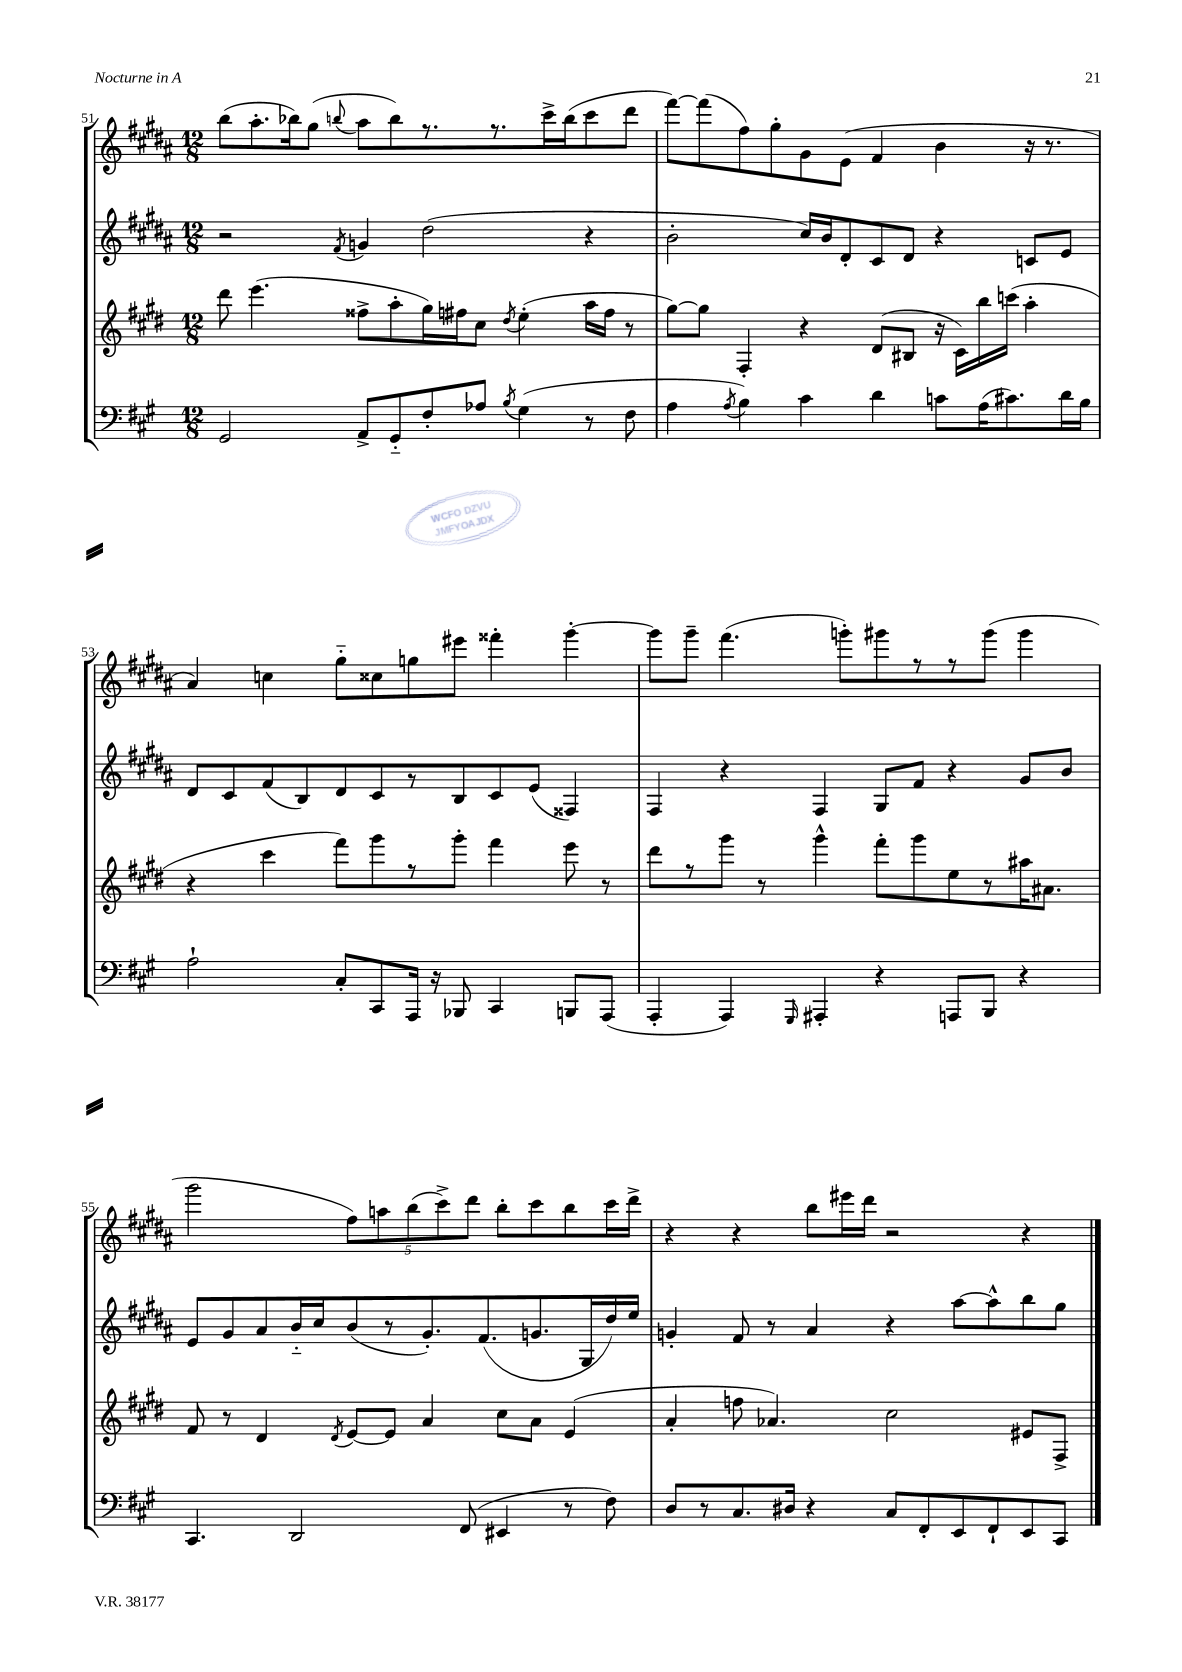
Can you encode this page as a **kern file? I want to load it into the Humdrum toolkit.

**kern	**kern	**kern	**kern
*staff4	*staff3	*staff2	*staff1
*clefF4	*clefG2	*clefG2	*clefG2
*k[f#c#g#]	*k[f#c#g#d#]	*k[f#c#g#d#a#]	*k[f#c#g#d#a#]
*M12/8	*M12/8	*M12/8	*M12/8
2GG#	8ddd#	2r	(8bb
.	(4.eee	.	8.aa#'
.	.	.	16bb-)
.	.	.	(8gg#
.	.	8qf#	8qqbb
8AA^	8ff##^	4g	8aa#
8GG#'~	8aa'	.	8bb)
8F#'	16gg#)	(2dd#	8.r
.	16ff#	.	.
8A-	8cc#	.	.
.	.	.	8.r
8qB	8qdd#	.	.
(4G#	(4ee'	.	.
.	.	.	16ccc#^
.	.	.	(16bb
8r	16aa	4r	8ccc#
.	16ff#	.	.
8F#	8r	.	8ddd#
=	=	=	=
4A	[8gg#)	2b'	[8fff#)
.	8gg#]	.	(8fff#]
8qA	.	.	.
4B)	4F#'	.	8ff#)
.	.	.	8gg#'
4c#	4r	16cc#)	8g#
.	.	16b	.
.	.	8d#'	(8e
4d	(8d#	8c#	4f#
.	8B#	8d#	.
8c	16r	4r	4b
.	16c#)	.	.
(16A	16bb	.	.
8.c#)	(16ccc	.	.
.	4aa'	8c	16r
.	.	.	8.r
16d	.	8e	.
16B	.	.	.
=	=	=	=
2A`	4r	8d#	4a#)
.	.	8c#	.
.	4ccc#	(8f#	4cc
.	.	8B)	.
8C#'	8fff#)	8d#	8gg#'~
8CC#	8ggg#	8c#	8cc##
16AAA	8r	8r	8gg
16r	.	.	.
8BBB-	8ggg#'	8B	8eee#
4CC#	4fff#	8c#	4fff##'
.	.	(8e	.
8BBB	8eee	4F##)	[4ggg#'
(8AAA	8r	.	.
=	=	=	=
4AAA'	8ddd#	4F#	8ggg#]
.	8r	.	8ggg#~
4AAA)	8ggg#	4r	(4.fff#
.	8r	.	.
16qqGGG#	.	.	.
4AAA#'	4ggg#^^	4F#	.
.	.	.	8ggg')
4r	8fff#'	8G#	8ggg#
.	8ggg#	8f#	8r
8AAA	8ee	4r	8r
8BBB	8r	.	(8ggg#
4r	16aa#	8g#	4ggg#
.	8.a#	.	.
.	.	8b	.
=	=	=	=
4.CC#	8f#	8e	2ggg#
.	8r	8g#	.
.	4d#	8a#	.
2DD	.	16b'~	.
.	.	16cc#	.
.	8qd#	.	.
.	[8e	(8b	10ff#)
.	.	.	10aa
.	8e]	8r	.
.	.	.	(10bb
.	4a	8.g#')	.
.	.	.	10ccc#^)
(8FF#	.	.	.
.	.	.	10ddd#
.	.	(8.f#	.
4EE#	8cc#	.	8bb'
.	8a	8.g	8ccc#
8r	(4e	.	8bb
.	.	16G#	.
8F#)	.	16dd#)	16ccc#
.	.	16ee	16ddd#^
=	=	=	=
8D	4a'	4g'	4r
8r	.	.	.
8.C#	8ff	8f#	4r
.	4.a-)	8r	.
16D#	.	.	.
4r	.	4a#	8bb
.	.	.	16eee#
.	.	.	16ddd#
8C#	2cc#	4r	2r
8FF#'	.	.	.
8EE	.	[8aa#	.
8FF#`	.	8aa#^^]	.
8EE	8e#	8bb	4r
8CC#	8F#^	8gg#	.
==	==	==	==
*-	*-	*-	*-
